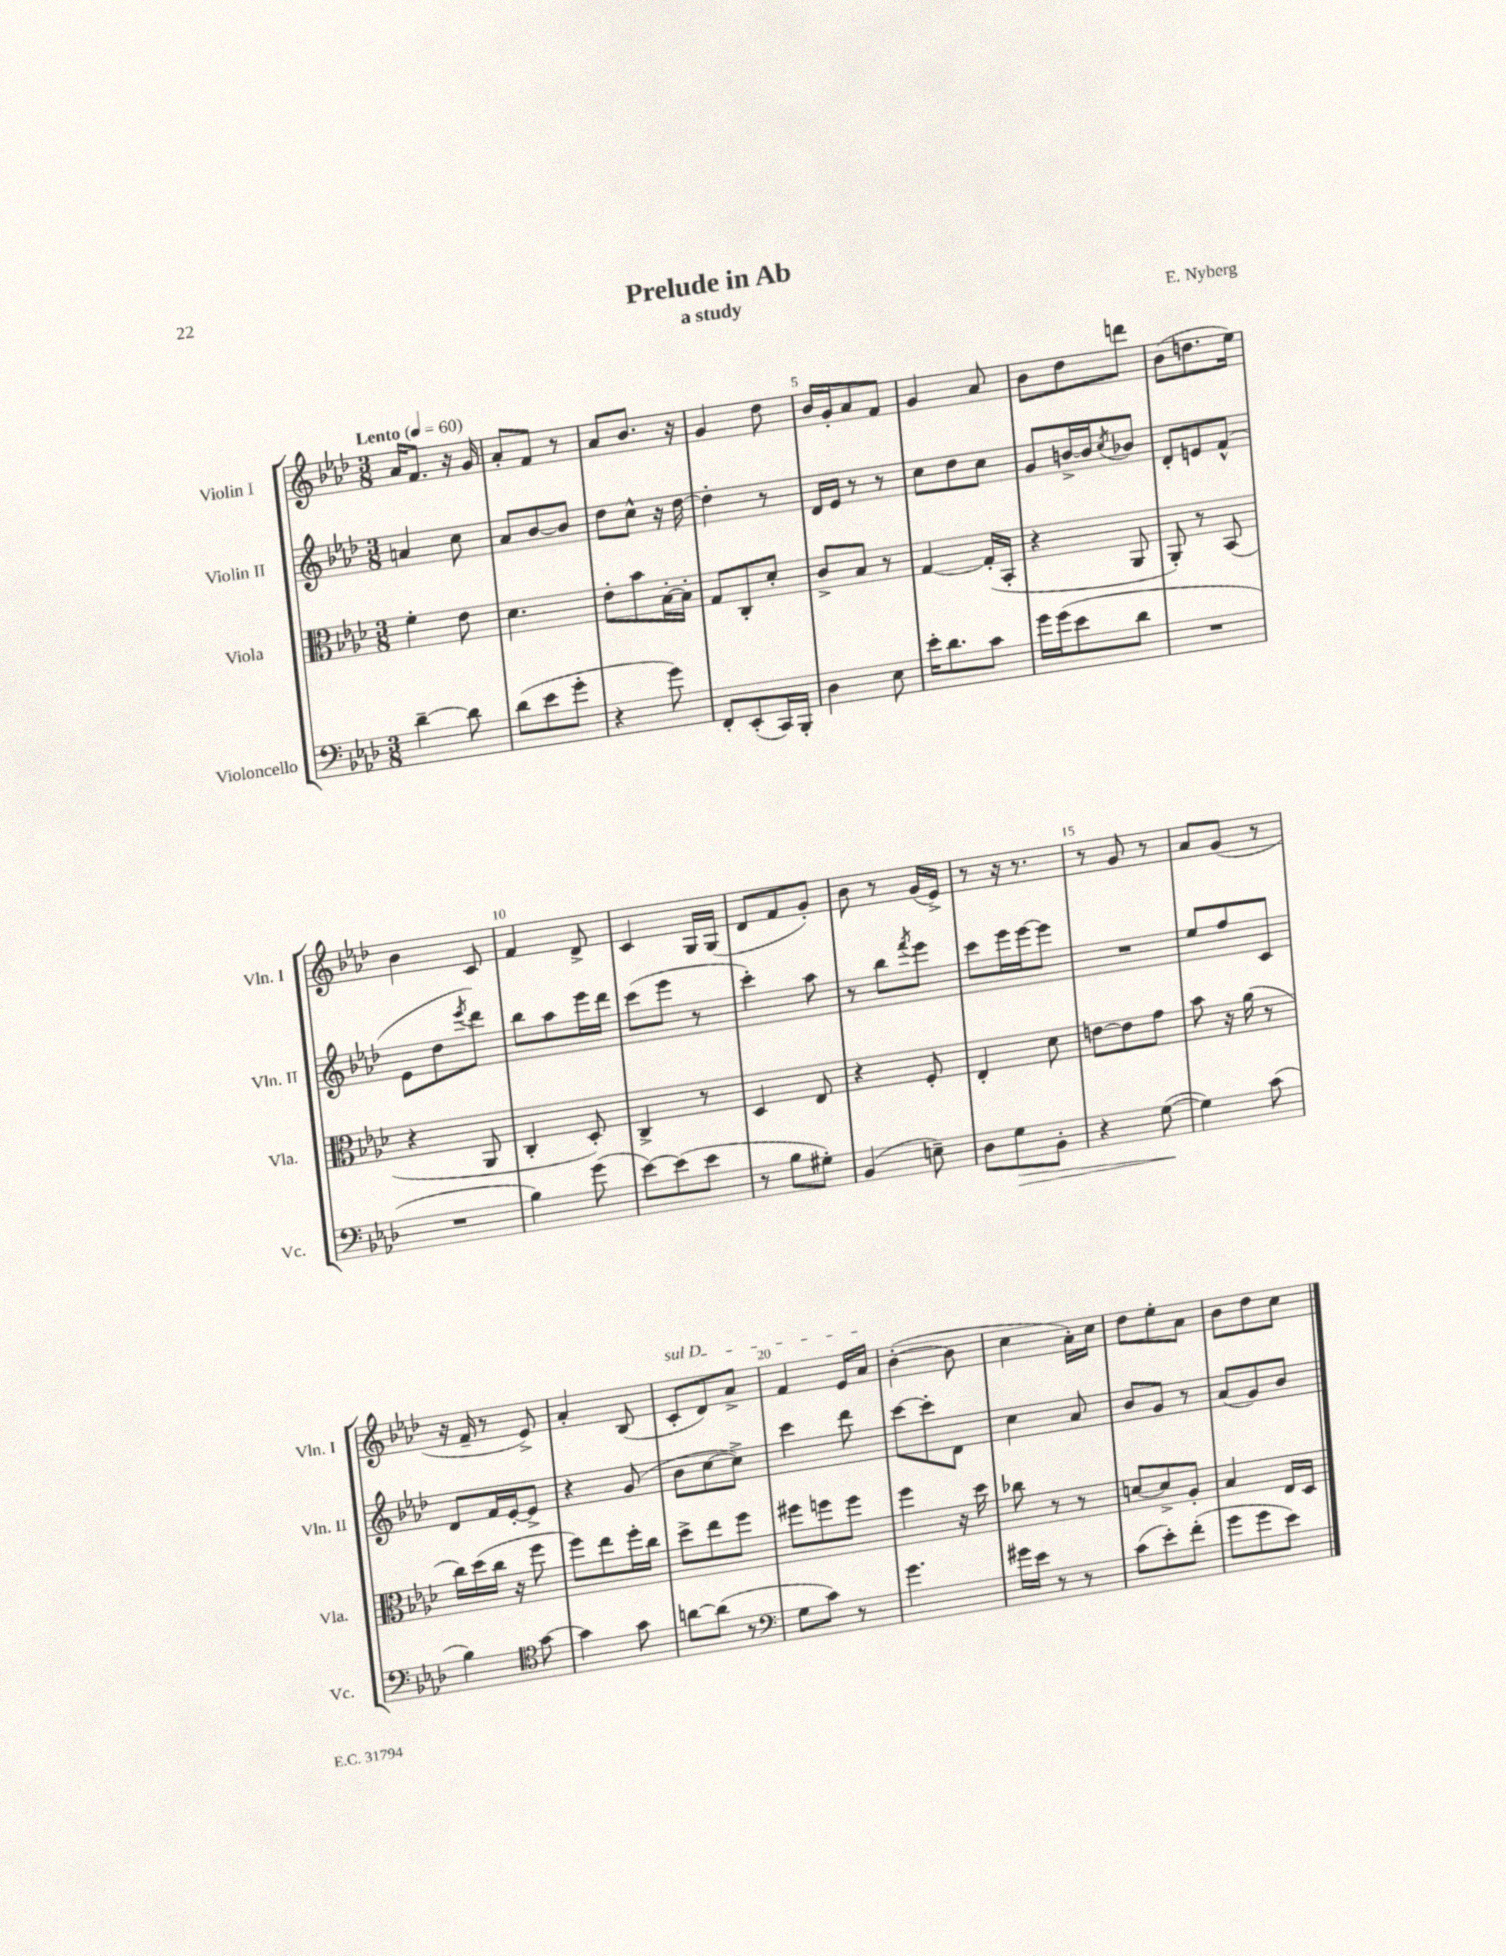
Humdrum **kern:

**kern	**dynam	**kern	**kern	**kern
*part4	*part4	*part3	*part2	*part1
*staff4	*staff4	*staff3	*staff2	*staff1
*I"Violoncello	*	*I"Viola	*I"Violin II	*I"Violin I
*I'Vc.	*	*I'Vla.	*I'Vln. II	*I'Vln. I
*clefF4	*	*clefC3	*clefG2	*clefG2
*k[b-e-a-d-]	*	*k[b-e-a-d-]	*k[b-e-a-d-]	*k[b-e-a-d-]
*M3/8	*	*M3/8	*M3/8	*M3/8
*MM60	*	*MM60	*MM60	*MM60
=1	=1	=1	=1	=1
!	!	!	!	!LO:TX:a:B:t=Lento
[4d-~\	.	4f'\	4an/	16a-/KL
.	.	.	.	8.f/J
8d-\]	.	8e-\	8cc\	16r
.	.	.	.	16g/
=2	=2	=2	=2	=2
(8d-\L	.	4.d-\	8a-/L	8a-'/L
8e-\	.	.	[8b-/	8f/J
8g'\J	.	.	8b-/J]	8r
=3	=3	=3	=3	=3
4r	.	8e-'\L	8dd-\L	8a-/L
.	.	8b-\	8cc^^\J	8.b-/J
8g\)	.	[16B-'\L	16r	.
.	.	16B-'\JJ]	[16dd-\	16r
=4	=4	=4	=4	=4
8FF'/L	.	8G/L	4dd-'\]	4g/
(8EE-'/	.	8C'/	.	.
16CC/L)	.	8d-'/J	8r	8dd-\
16BBB-'/JJ	.	.	.	.
=5	=5	=5	=5	=5
4D-\	.	8c^/L	16d-/LL	16b-/LL
.	.	.	16e-/JJ	16g'/J
.	.	8B-/J	8r	8a-/
8E-\	.	8r	8r	8f/J
=6	=6	=6	=6	=6
16e-'\KL	.	[4G/	8cc\L	4g/
8.d-\	.	.	.	.
.	.	.	8dd-\	.
8c\J	.	(16G'/LL]	8cc\J	8a-/
.	.	16BB-'/JJ	.	.
=7	=7	=7	=7	=7
16g\LL	.	4r	8g/L	8b-\L
(16g\J	.	.	.	.
8e-\	.	.	[16bn^/L	8dd-\
.	.	.	16b/J]	.
.	.	.	8qcc/	.
8d-\J	.	8AA-/	8b-X/J	8dddn\J
=8	=8	=8	=8	=8
4.r	.	8AA-'/)	8d-'/L	(8b-\L
.	.	8r	8en/	8.ddn\
.	.	(8BB-/	(8f^^/J	.
.	.	.	.	16ee-\Jk)
!!LO:LB:g=z
=9	=9	=9	=9	=9
4.r	.	4r	8e-\L	4b-\
.	.	.	8dd-\	.
.	.	.	8qeee-/	.
.	.	8AA-/	8ddd-\J)	8c/
=10	=10	=10	=10	=10
4B-\)	.	4C'/	8bb-\L	4f/
.	.	.	8aa-\	.
(8g\	.	8D-'/)	16eee-\L	8d-^/
.	.	.	16ddd-\JJ	.
=11	=11	=11	=11	=11
[8e-\L)	.	4C^/	(8ccc\L	4c/
(8e-\]	.	.	8eee-\J	.
8e-\J	.	8r	8r	16G/LL
.	.	.	.	(16G/JJ
=12	=12	=12	=12	=12
8r	.	4D-/	4ccc'\)	8d-/L
8B-\L	.	.	.	8f/
8G#X'\J)	.	8E-/	8aa-\	8g'/J)
=13	=13	=13	=13	=13
(4BB-/	.	4r	8r	8b-\
.	.	.	8bb-\L	8r
.	.	.	8qfff/	.
8En~\)	.	8F'/	8eee-\J	(16g/LL
.	.	.	.	16e-^/JJ)
=14	=14	=14	=14	=14
8D-\L	.	4E-'/	8ccc\L	8r
!	!LO:HP:b	!	!	!
8G\	>	.	16eee-\L	16r
.	.	.	[16eee-\J	8.r
8BB-'\J	.	8d-\	8eee-\J]	.
=15	=15	=15	=15	=15
4r	.	[8en\L	4.r	8r
.	.	8e\]	.	8g/
([8G\	.	8g\J	.	8r
.	]	.	.	.
=16	=16	=16	=16	=16
4G\])	.	8b-\	8ee-/L	8a-/L
.	.	16r	8ff/	(8g/J
.	.	(16a-\	.	.
(8c\	.	8r	8c/J	8r
!!LO:LB:g=z
=17	=17	=17	=17	=17
4B-\)	.	16cc\LL)	8d-/L	16r
.	.	(16dd-\	.	16f~/
.	.	16cc\JJ	16f/L	8r
.	.	16r	[16e-'/J	.
*clefC4	*	*	*	*
[8g\	.	8ff\	8e-^/J]	8e-^/)
=18	=18	=18	=18	=18
4g\]	.	8ff\L)	4r	4a-'/
.	.	8ee-\	.	.
8g\	.	16ff'\L	(8g/	(8B-/
.	.	16cc\JJ	.	.
=19	=19	=19	=19	=19
!	!	!	!	!LO:TX:a:i:t=sul D
[8an\L	.	8dd-^\L	8b-\L	8c'/L
(8a\J]	.	8ee-\	[8cc\	8d-/)
8r	.	8ff\J	8cc^\J])	8a-^/J
=20	=20	=20	=20	=20
*clefF4	*	*	*	*
8G\L	.	8ff#X\L	4ccc\	4f/
8c\J)	.	8ffn\	.	.
8r	.	8ff\J	8ddd-\	16e-/LL
.	.	.	.	16a-/JJ
=21	=21	=21	=21	=21
4.g\	.	4ff\	[8ccc\L	([4b-'\
.	.	.	8ccc'\]	.
.	.	16r	8d-\J	8b-\]
.	.	16dd-\	.	.
=22	=22	=22	=22	=22
16g#X\LL	.	8cc-X\	4cc\	4cc\
16e-\JJ	.	.	.	.
8r	.	8r	.	.
8r	.	8r	8a-/	16a-'\LL)
.	.	.	.	16cc\JJ
=23	=23	=23	=23	=23
(8c\L	.	[8dn/L	8b-/L	8dd-\L
8e-'\)	.	8d^/]	8g/J	8ee-'\
(8f'\J	.	8A-'/J	8r	8a-\J
=24	=24	=24	=24	=24
8g\L	.	4B-/	(8a-/L	8b-\L
8g\	.	.	8g/)	8dd-\
8e-\J)	.	16E-/LL	8b-/J	8cc\J
.	.	16D-/JJ	.	.
==	==	==	==	==
*-	*-	*-	*-	*-
